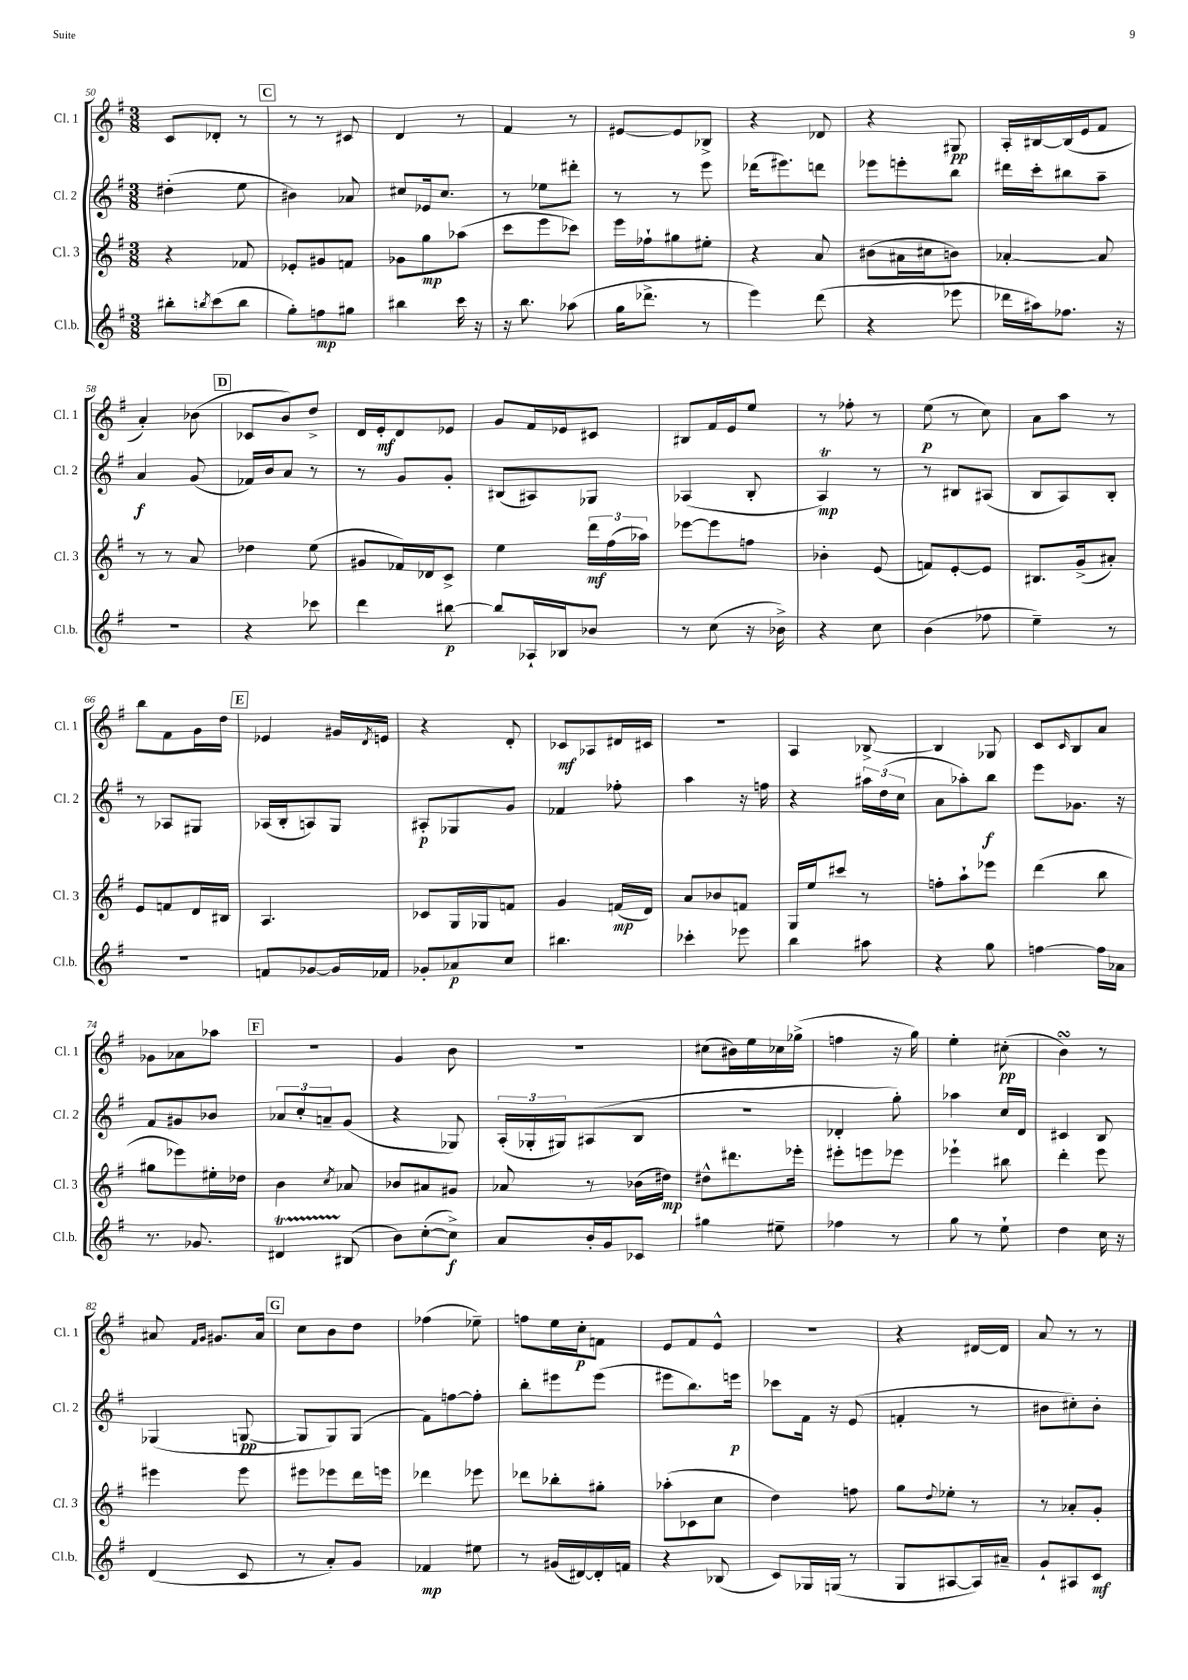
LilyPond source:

<<
\new StaffGroup <<
\new Staff = "s0" \with { instrumentName = "Cl. 1" shortInstrumentName = "Cl. 1" } {
    \clef treble \key g \major \numericTimeSignature \time 3/8
    c'8 des'8-. r8 |
    \mark \markup { \box "C" } r8 r8 cis'8 |
    d'4 r8 |
    fis'4 r8 |
    eis'8~ eis'8 bes8-> |
    r4 des'8 |
    r4 gis8\pp |
    a16-. bis16~ bis16( e'16 fis'8 |
    a'4-.) bes'8( |
    \mark \markup { \box "D" } ces'8 b'8) d''8-> |
    d'16 e'16-.\mf d'8 ees'8 |
    g'8 fis'16 ees'16 cis'8 |
    bis8 fis'16 e'16 e''8 |
    r8 fes''8-. r8 |
    e''8\p( r8 c''8) |
    a'8 a''8 r8 |
    b''8 fis'8 g'16 d''16 |
    \mark \markup { \box "E" } ees'4 gis'16 \acciaccatura { d'8 } e'16 |
    r4 d'8-. |
    ces'8\mf aes8 dis'16 cis'16 |
    R4. |
    a4 bes8~-> |
    bes4 ges8 |
    c'8 \grace { c'16 } b8 a'8 |
    ges'8 aes'8 aes''8 |
    \mark \markup { \box "F" } R4. |
    g'4 b'8 |
    R4. |
    cis''8( bis'16) e''16 ces''16 ges''16->( |
    f''4 r16 g''16) |
    e''4-. cis''8-.\pp( |
    b'4\turn) r8 |
    ais'8 \grace { fis'16 g'16 } gis'8. ais'16 |
    \mark \markup { \box "G" } c''8 b'8 d''8 |
    fes''4( ees''8--) |
    f''8 e''16 c''16-.\p f'8 |
    e'8 fis'8 e'8-^ |
    R4. |
    r4 dis'16~ dis'16 |
    a'8 r8 r8 \bar "|." |
}
\new Staff = "s1" \with { instrumentName = "Cl. 2" shortInstrumentName = "Cl. 2" } {
    \clef treble \key g \major \numericTimeSignature \time 3/8
    dis''4-.( e''8 |
    \mark \markup { \box "C" } bis'4) aes'8 |
    cis''8 ees'16 cis''8. |
    r8 ees''8 dis'''8-. |
    r8 r8 e'''8 |
    des'''16( eis'''8.) d'''8 |
    ees'''8 e'''8-. b''8 |
    dis'''16 c'''16-. bis''8 a''8-- |
    a'4\f g'8( |
    \mark \markup { \box "D" } fes'16) b'16 a'8 r8 |
    r8 g'8 g'8-. |
    bis8( ais8) ges8 |
    aes4( b8-. |
    a4\trill\mp) r8 |
    r8 bis8 ais8( |
    b8 a8) b8-. |
    r8 aes8 gis8 |
    \mark \markup { \box "E" } aes16( b16-. a8) g8 |
    ais8-.\p ges8 g'8 |
    fes'4 fes''8-. |
    a''4 r16 f''16 |
    r4 \tuplet 3/2 { ais''16 d''16( c''16 } |
    a'8 aes''8-.) b''8\f |
    e'''8 ges'8. r16 |
    fis'8 gis'8 bes'8 |
    \mark \markup { \box "F" } \tuplet 3/2 { aes'8 c''8-. a'8-- } g'8( |
    r4 ges8) |
    \tuplet 3/2 { a16-.( ges16-. gis16) } ais8( b8 |
    R4. |
    des'4-. g''8-.) |
    aes''4 c''16 d'16 |
    cis'4 b8 |
    ges4( g8~\pp |
    \mark \markup { \box "G" } g8 g8) g8( |
    fis'8) f''8~ f''8-. |
    b''8-. eis'''8 eis'''8( |
    eis'''8 b''8.) e'''16\p |
    ces'''8 fis'16 r16 e'8( |
    f'4-. r8 |
    bis'8 cis''8-.) bis'8-. \bar "|." |
}
\new Staff = "s2" \with { instrumentName = "Cl. 3" shortInstrumentName = "Cl. 3" } {
    \clef treble \key g \major \numericTimeSignature \time 3/8
    r4 fes'8 |
    \mark \markup { \box "C" } ees'8-. gis'8 f'8 |
    ges'8 g''8\mp aes''8( |
    c'''8 e'''8 ces'''8) |
    e'''16 fes''16-! gis''8 eis''8-. |
    r4 a'8 |
    bis'8( ais'16 cis''16 b'8) |
    aes'4~-. aes'8 |
    r8 r8 a'8 |
    \mark \markup { \box "D" } des''4 e''8( |
    gis'8 fes'16) des'16 c'8-> |
    e''4 \tuplet 3/2 { d'''16\mf fis''16( aes''16) } |
    ees'''8~ ees'''8 f''8 |
    bes'4-. e'8( |
    f'8) e'8~-. e'8 |
    bis8. g'16->( ais'8-.) |
    e'8 f'8 d'16 bis16 |
    \mark \markup { \box "E" } a4. |
    ces'8 g16 ges16 f'8 |
    g'4 f'16\mp( d'16) |
    a'8 bes'8 f'8 |
    g16 e''16 cis'''8 r8 |
    f''8-. a''8-! ees'''8 |
    d'''4( b''8 |
    gis''8 ees'''8) eis''16-. des''16 |
    \mark \markup { \box "F" } b'4 \acciaccatura { c''8 } aes'8 |
    bes'8 ais'8 gis'8 |
    aes'8 r8 bes'16( dis''16\mp) |
    dis''8-^ dis'''8. ees'''16-. |
    eis'''8-. e'''8 ees'''8 |
    ees'''4-! bis''8 |
    d'''4-. e'''8 |
    eis'''4 eis'''8 |
    \mark \markup { \box "G" } eis'''8 ees'''8 d'''16 e'''16 |
    des'''4 ees'''8 |
    des'''8 bes''8-. gis''8-. |
    aes''8-.( ces'8 c''8 |
    d''4) f''8 |
    g''8 \appoggiatura { d''8 } ees''8-. r8 |
    r8 aes'8-. g'8-. \bar "|." |
}
\new Staff = "s3" \with { instrumentName = "Cl.b." shortInstrumentName = "Cl.b." } {
    \clef treble \key g \major \numericTimeSignature \time 3/8
    bis''8-. \acciaccatura { b''8 } c'''8( b''8 |
    \mark \markup { \box "C" } g''8-.) f''8\mp gis''8 |
    bis''4 c'''16 r16 |
    r16 b''8. aes''8( |
    g''16 des'''8.-> r8 |
    e'''4) d'''8( |
    r4 ees'''8 |
    des'''16 ais''16) fes''8. r16 |
    R4. |
    \mark \markup { \box "D" } r4 ces'''8 |
    d'''4 bis''8~\p |
    bis''8 aes16-! bes16 bes'8 |
    r8 c''8( r16 bes'16->) |
    r4 c''8 |
    b'4( fes''8 |
    e''4--) r8 |
    R4. |
    \mark \markup { \box "E" } f'8 ges'8~ ges'16 fes'16 |
    ges'8-. aes'8\p c''8 |
    bis''4. |
    ces'''4-. ees'''8 |
    b''4 ais''8 |
    r4 g''8 |
    f''4~ f''16 aes'16 |
    r8. ges'8. |
    \mark \markup { \box "F" } dis'4\startTrillSpan bis8\stopTrillSpan( |
    b'8) c''8~-.( c''8->\f) |
    a'8 b'16-. g'16 ces'8 |
    gis''4 eis''8-- |
    fes''4 r8 |
    g''8 r8 e''8-! |
    d''4 c''16 r16 |
    d'4( c'8 |
    \mark \markup { \box "G" } r8 a'8-.) g'8 |
    fes'4\mp eis''8 |
    r8 gis'16( dis'16~) dis'16-. f'16 |
    r4 bes8( |
    c'8) ges16 g16( r8 |
    g8 ais8~ ais16) ais'16-- |
    g'8-! ais8 c'8\mf \bar "|." |
}
>>
>>
\layout { \context { \Score currentBarNumber = #50 } }
